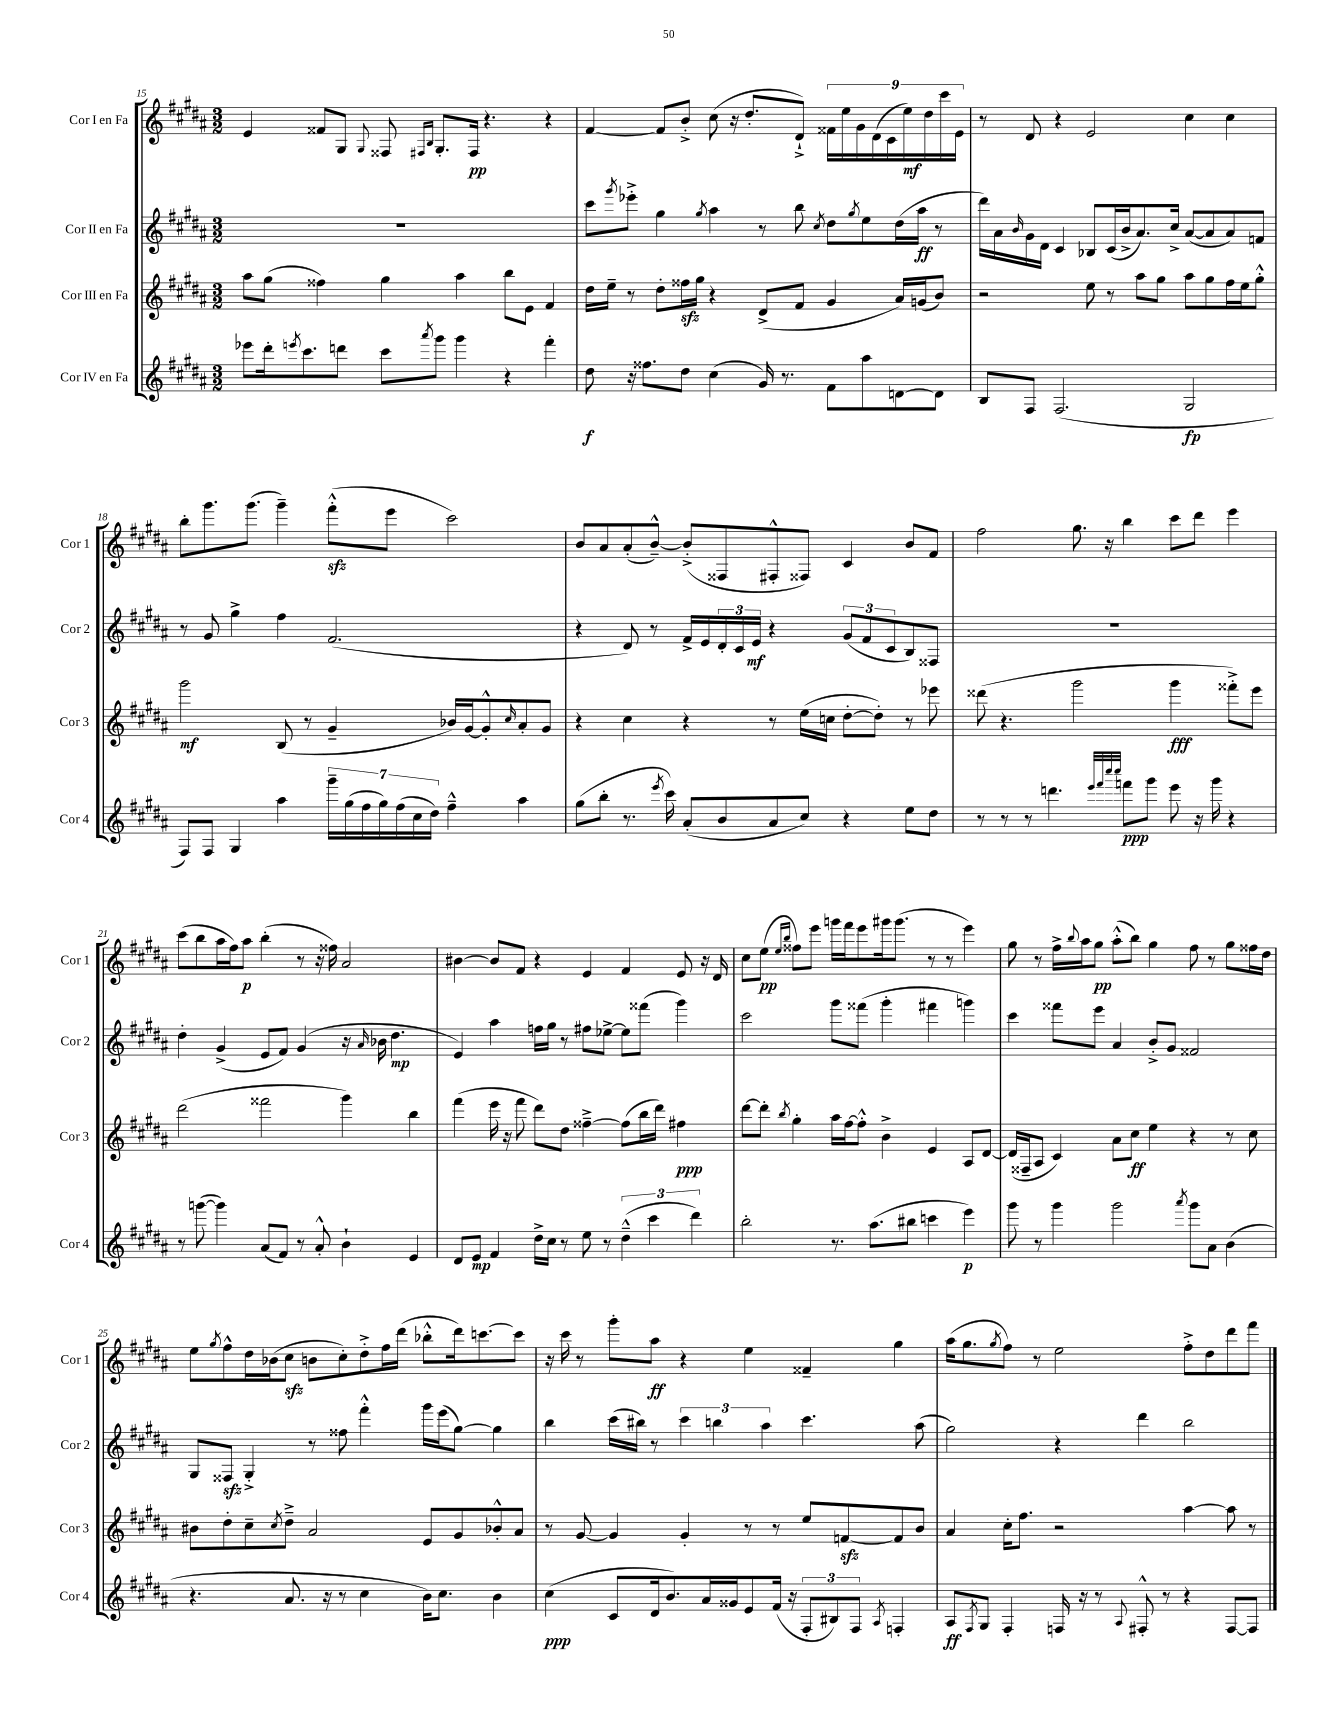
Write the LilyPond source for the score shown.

<<
\new StaffGroup <<
\new Staff = "s0" \with { instrumentName = "Cor I en Fa" shortInstrumentName = "Cor 1" } {
    \clef treble \key b \major \numericTimeSignature \time 3/2
    e'4 fisis'8 gis8 \appoggiatura { gis8 } fisis8 \grace { fis16 b16 } gis8.-. fis16\pp r4. r4 |
    fis'4~ fis'8 b'8-.-> cis''8( r16 dis''8.-. dis'8-!->) \tuplet 9/8 { fisis'16 e''16 gis'16 dis'16( cis'16 e''16\mf) dis''16 cis'''16 e'16 } |
    r8 dis'8 r4 e'2 cis''4 cis''4 |
    b''8-. gis'''8. gis'''8.( gis'''4--) fis'''8-.-^\sfz( e'''8 cis'''2) |
    b'8 ais'8 ais'8-.( b'8~---^) b'8-.->( fisis8 fis8-.-^ fisis8) cis'4 b'8 fis'8 |
    fis''2 gis''8. r16 b''4 cis'''8 dis'''8 e'''4 |
    cis'''8( b''8 ais''16 fis''16) ais''8\p b''4-.( r8 r16 fisis''16) ais'2 |
    bis'4~ bis'8 fis'8 r4 e'4 fis'4 e'8 r16 dis'16 |
    cis''8 e''8\pp( \grace { e''16 b''16 } fisis''8) e'''8 g'''16 fis'''16 e'''8 gis'''16 gis'''8.( r8 r8 e'''4) |
    gis''8 r8 fis''16-> \appoggiatura { b''8 } ais''16 gis''8\pp ais''8-.-^( b''8) gis''4 fis''8 r8 gis''8 fisis''16 dis''16 |
    e''8 \acciaccatura { gis''8 } fis''8-^ dis''16 bes'16( cis''8\sfz b'8 cis''8-.) dis''8-.-> fis''16 dis'''16( bes''8-.-^ dis'''16) c'''8.~ c'''8 |
    r16 cis'''16 r8 gis'''8-. ais''8\ff r4 e''4 fisis'4-- gis''4 |
    ais''16( gis''8. \acciaccatura { gis''8 } fis''8) r8 e''2 fis''8-.-> dis''8 dis'''8 fis'''8 \bar "|." |
}
\new Staff = "s1" \with { instrumentName = "Cor II en Fa" shortInstrumentName = "Cor 2" } {
    \clef treble \key b \major \numericTimeSignature \time 3/2
    R1. |
    cis'''8 \acciaccatura { gis'''8 } ees'''8-.-> gis''4 \acciaccatura { gis''8 } ais''4 r8 b''8 \acciaccatura { cis''8 } dis''8 \acciaccatura { gis''8 } e''8 dis''16( ais''16\ff r8 |
    dis'''16) ais'16 \grace { b'16 } gis'16 dis'16 cis'4 bes8 cis'16( b'16-> ais'8.) cis''16-> ais'8~( ais'8 ais'8) f'8 |
    r8 gis'8 gis''4-> fis''4 fis'2.( |
    r4 dis'8) r8 fis'16-> e'16 \tuplet 3/2 { dis'16-. cis'16 e'16\mf } r4 \tuplet 3/2 { gis'8( fis'8 cis'8 } b8) fisis8 |
    R1. |
    dis''4-. gis'4->( e'8 fis'8) gis'4( r16 \grace { ais'16 } bes'16 dis''4.\mp |
    e'4) ais''4 f''16 gis''16 r8 fis''8 ees''8~-> ees''8 fisis'''8( gis'''4) |
    cis'''2 gis'''8 fisis'''8( gis'''4-. fis'''4 g'''4) |
    cis'''4 fisis'''8 e'''8 ais'4 b'8-.-> gis'8 fisis'2 |
    gis8 fisis8\sfz gis4-.-> r8 fisis''8 fis'''4-.-^ gis'''16 e'''16( gis''8~) gis''4 |
    b''4 cis'''16( bis''16) r8 \tuplet 3/2 { cis'''4 b''4 ais''4 } cis'''4. ais''8( |
    gis''2) r4 dis'''4 b''2 \bar "|." |
}
\new Staff = "s2" \with { instrumentName = "Cor III en Fa" shortInstrumentName = "Cor 3" } {
    \clef treble \key b \major \numericTimeSignature \time 3/2
    ais''8 gis''8( fisis''4) gis''4 ais''4 b''8 e'8 fis'4 |
    dis''16 e''16-- r8 dis''8-. fisis''16\sfz gis''16 r4 dis'8->( fis'8 gis'4 ais'16) g'16( b'8) |
    r2 e''8 r8 ais''8 gis''8 ais''8 gis''8 fis''16 e''16 gis''8-.-^ |
    gis'''2\mf b8( r8 gis'4-- bes'16) gis'16~ gis'8-.-^ \grace { cis''16 } ais'8-. gis'8 |
    r4 cis''4 r4 r8 e''16( c''16 dis''8~-. dis''8-.) r8 ees'''8 |
    disis'''8( r4. gis'''2 gis'''4\fff fisis'''8-.->) e'''8 |
    dis'''2( fisis'''2 gis'''4) b''4 |
    fis'''4( e'''16 r16 fis'''8 dis'''8) dis''8 fisis''4~---> fisis''8( b''16 dis'''16) fis''4\ppp |
    dis'''8~ dis'''8-. \acciaccatura { b''8 } gis''4-. ais''16 fis''16~ fis''8-.-^ b'4-> e'4 ais8 dis'8~ |
    dis'16( fisis16-- ais8 cis'4) ais'8 cis''8\ff e''4 r4 r8 cis''8 |
    bis'8 dis''8-. cis''8-- \acciaccatura { cis''8 } dis''8---> ais'2 e'8 gis'8 bes'8-.-^ ais'8 |
    r8 gis'8~ gis'4 gis'4-. r8 r8 e''8 f'8~\sfz f'8 b'8 |
    ais'4 cis''16-. fis''8. r2 ais''4~ ais''8 r8 \bar "|." |
}
\new Staff = "s3" \with { instrumentName = "Cor IV en Fa" shortInstrumentName = "Cor 4" } {
    \clef treble \key b \major \numericTimeSignature \time 3/2
    ees'''8 dis'''16-. \acciaccatura { e'''8 } cis'''8. d'''8 cis'''8 \acciaccatura { ais'''8 } gis'''8 gis'''4 r4 fis'''4-. |
    dis''8\f r16 fisis''8. dis''8 cis''4( gis'16) r8. fis'8 ais''8 d'8~ d'8 |
    b8 fis8 fis2.( gis2\fp |
    fis8) fis8 gis4 ais''4 \tuplet 7/4 { gis'''16-- gis''16( fis''16 gis''16) fis''16( cis''16 dis''16) } fis''4---^ ais''4 |
    gis''8( b''8-. r8. \acciaccatura { e'''8 } cis'''16) ais'8-.( b'8 ais'8 cis''8) r4 e''8 dis''8 |
    r8 r8 r8 d'''4. \grace { e'''32 fis'''32 cis''''32 cis''''32 } f'''8\ppp gis'''8 e'''8 r16 gis'''16 r4 |
    r8 g'''8~( g'''4) ais'8( fis'8) r8 ais'8-.-^ b'4-! e'4 |
    dis'8 e'8\mp fis'4 dis''16-> cis''16 r8 e''8 r8 \tuplet 3/2 { dis''4---^( cis'''4 dis'''4) } |
    b''2-. r8. ais''8.( bis''8 c'''4 e'''4\p) |
    gis'''8 r8 gis'''4 gis'''2 \acciaccatura { ais'''8 } gis'''8 ais'8 b'4( |
    r4. ais'8. r16 r8 cis''4 b'16) cis''8. b'4 |
    cis''4\ppp( cis'8 dis'16 b'8.) ais'16 gisis'16 e'8 fis'16( r16 \tuplet 3/2 { fis8-. bis8) fis8 } \acciaccatura { ais8 } f4-. |
    ais8\ff \acciaccatura { fis8 } gis8 fis4-. f16 r16 r8 \appoggiatura { ais8 } fis8-.-^ r8 r4 fis8~ fis8 \bar "|." |
}
>>
>>
\layout { \context { \Score currentBarNumber = #15 } }
